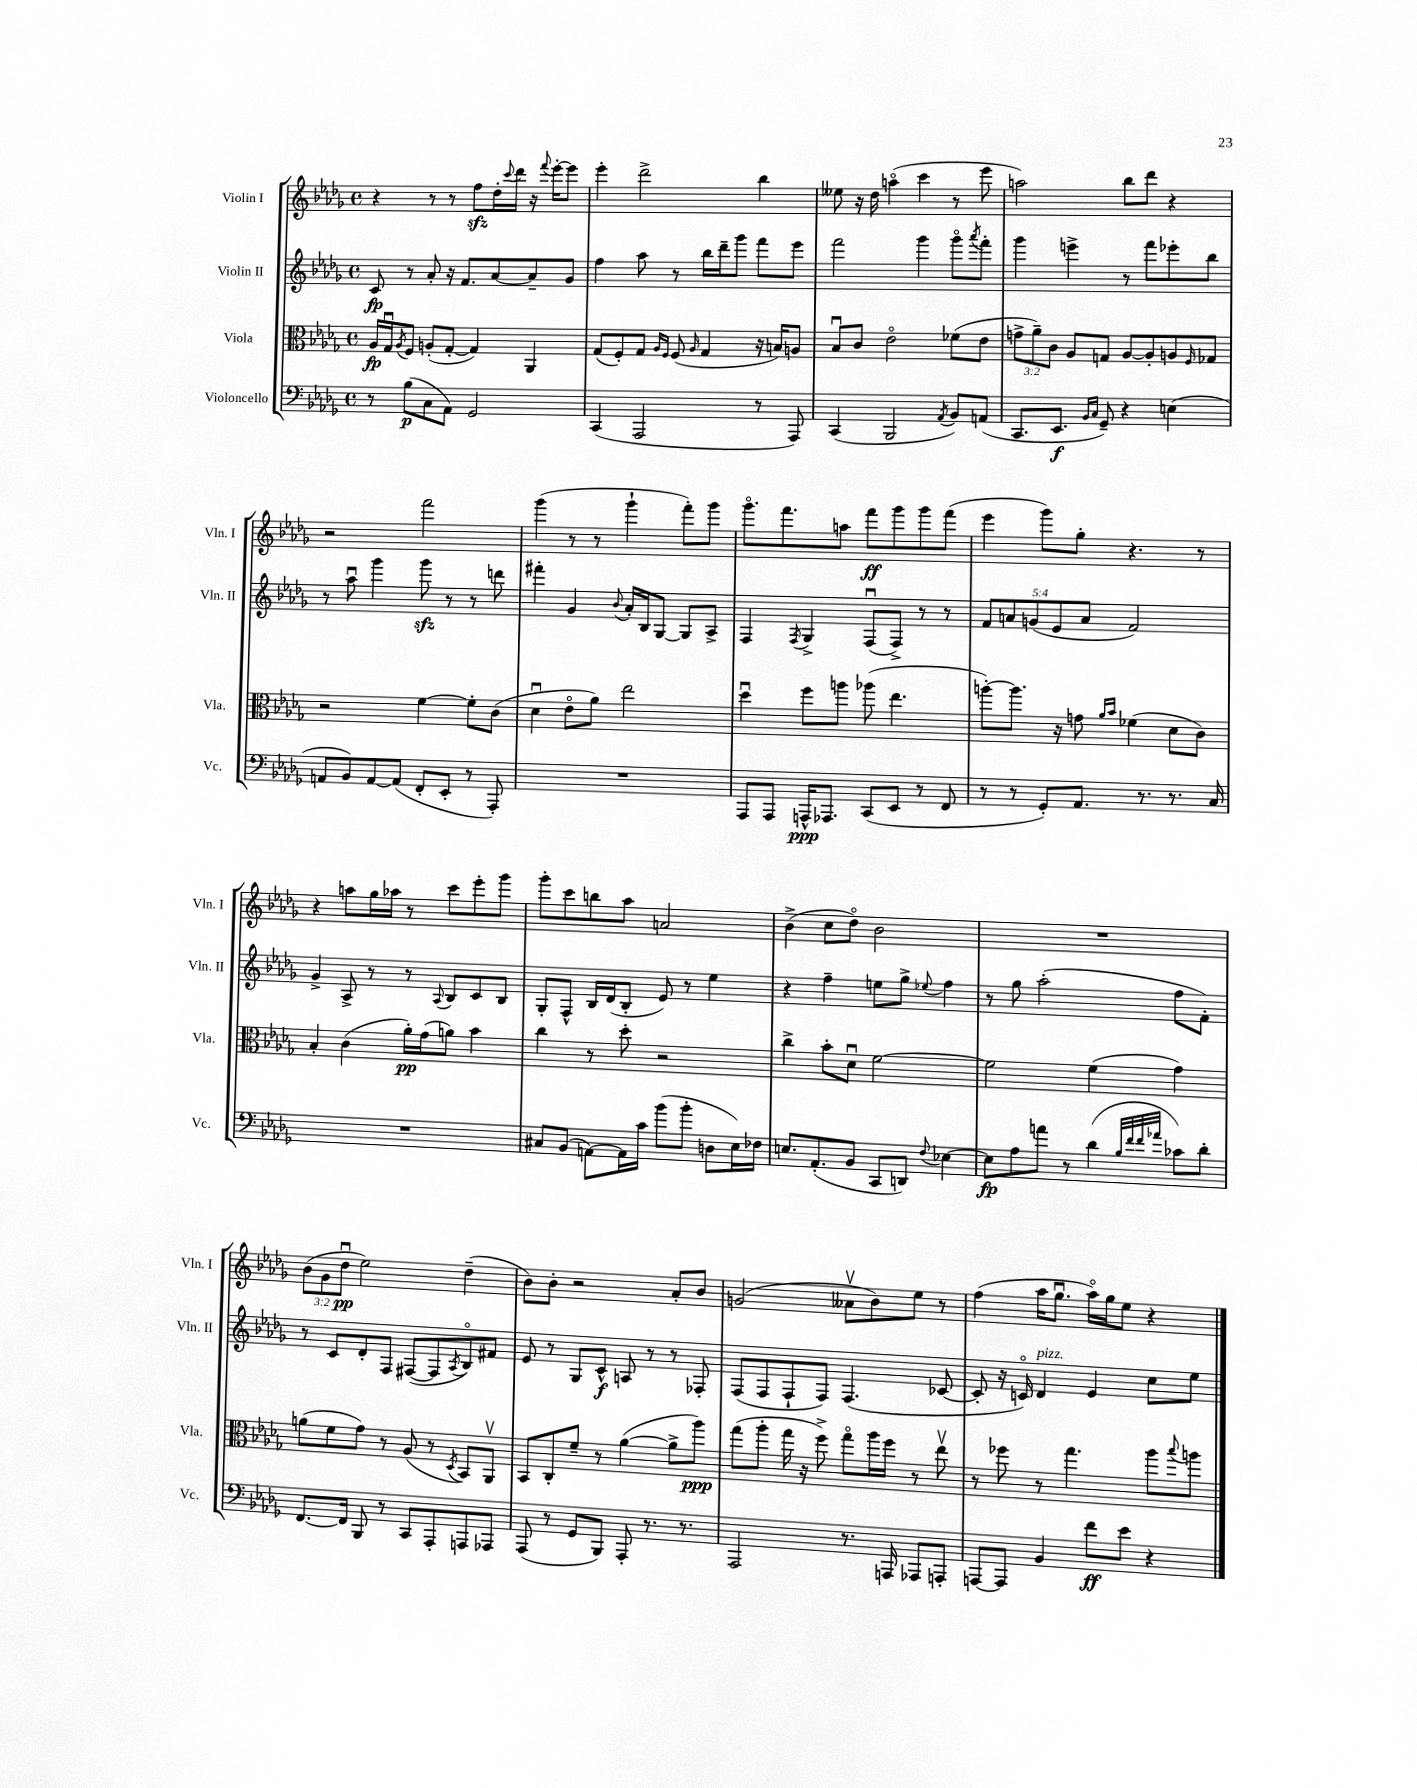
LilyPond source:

<<
\new StaffGroup <<
\new Staff = "s0" \with { instrumentName = "Violin I" shortInstrumentName = "Vln. I" } {
    \clef treble \key des \major \defaultTimeSignature \time 4/4 \override Staff.TupletNumber.text = #tuplet-number::calc-fraction-text
    r4 r8 r8 f''8\sfz des''16-. \appoggiatura { c'''8 } des'''16 r16 \appoggiatura { f'''8 } ees'''16~-. ees'''8 |
    ees'''4-. des'''2-> bes''4 |
    eeses''8 r16 des''16 a''4\flageolet( c'''4 r8 ees'''8 |
    a''2) bes''8 des'''8 r4 |
    r2 f'''2 |
    ges'''4( r8 r8 ges'''4-! f'''8-.) ges'''8 |
    ges'''8.\flageolet f'''8. a''8 f'''8\ff ges'''8 ges'''8 f'''8( |
    ees'''4 ges'''8) ges''8-. r4. r8 |
    r4 a''8 ges''16 aes''16 r8 c'''8 ees'''8-. ges'''8 |
    ges'''8-. c'''8 b''8 aes''8 a'2 |
    bes'4->( c''8 des''8\flageolet) bes'2 |
    R1 |
    \tuplet 3/2 { bes'8( ges'8 des''8\downbow\pp } ees''2) des''4--( |
    bes'8) bes'8-. r2 aes'8-. bes'8 |
    g'2( aeses'8\upbow bes'8) ees''8 r8 |
    f''4( aes''16 ges''8.\downbow aes''16\flageolet) ges''16 ees''8 r4 \bar "|." |
}
\new Staff = "s1" \with { instrumentName = "Violin II" shortInstrumentName = "Vln. II" } {
    \clef treble \key des \major \defaultTimeSignature \time 4/4 \override Staff.TupletNumber.text = #tuplet-number::calc-fraction-text
    c'8\fp r8 aes'8-. r16 f'8. aes'8~ aes'8-- ges'8 |
    f''4 aes''8 r8 bes''16 des'''16-- ges'''8 f'''8 ees'''8 |
    f'''2 ges'''4 ges'''8\flageolet \acciaccatura { aes'''8 } f'''8-. |
    ges'''4 e'''4-> r8 f'''8 ees'''8-. bes''8 |
    r8 aes''8\downbow ges'''4 ges'''8\sfz r8 r8 d'''8 |
    fis'''4-. ges'4 \appoggiatura { bes'8 } aes'16-. bes16 ges8~ ges8 aes8-> |
    f4 \acciaccatura { f8 } ges4-> f8\downbow( f8->) r8 r8 |
    \tuplet 5/4 { f'8 a'8 g'8( ees'8 a'8 } f'2) |
    ges'4-> aes8-> r8 r8 \appoggiatura { aes8 } bes8 c'8 bes8 |
    ges8-. f8-^ bes16 des'16( bes8-. ees'8) r8 ees''4 |
    r4 f''4-- e''8 ges''8-> \appoggiatura { ees''8 } f''4 |
    r8 ges''8 aes''2-.( f''8 f'8-.) |
    r8 c'8 des'8-. f8 fis8~( fis8 \acciaccatura { aes8 } bes8\flageolet) fis'8 |
    ees'8 r8 ges8 c'8-^\f a8 r8 r8 fes8-. |
    f8( f8 f8-! f8) f4.( ces'8~ |
    ces'8-. r16 c'16\flageolet) des'4^\markup { \italic "pizz." } ees'4 c''8 ees''8 \bar "|." |
}
\new Staff = "s2" \with { instrumentName = "Viola" shortInstrumentName = "Vla." } {
    \clef alto \key des \major \defaultTimeSignature \time 4/4 \override Staff.TupletNumber.text = #tuplet-number::calc-fraction-text
    aes16\fp ges16\downbow \acciaccatura { aes8 } f8 a8-.( ges8~-. ges4) aes,4 |
    ges8( f8-.) ges8 \grace { aes16 f16 } f8( \grace { aes16 } ges4 r16 b16) a8 |
    bes8\downbow c'8 ees'2\flageolet fes'8( ees'8 |
    \tuplet 3/2 { g'8-> aes'8--) c'8 } aes8 g8 aes8~ aes8-. a8 \grace { f16 } ges8 |
    r2 f'4~ f'8-. c'8( |
    des'4\downbow ees'8\flageolet aes'8) ees''2 |
    des''4\downbow f''8 a''8 aes''8( ees''4. |
    a''8~-.) a''8. r16 g'8 \grace { aes'16 bes'16 } fes'4( des'8 c'8) |
    bes4-. c'4( aes'16-.\pp) ges'16( a'8) bes'4 |
    c''4 r8 des''8-. r2 |
    c''4-> bes'8-. des'8\downbow f'2~ |
    f'2 f'4( ges'4) |
    a'8( f'8 ges'8) r8 aes8( r8 \acciaccatura { des8 } bes,8) aes,8\upbow |
    bes,8 c8-. f'8-- r8 aes'4~( aes'8-> aes''8\ppp) |
    ges''8( aes''8-. ges''16 r16 f''8->) ges''8\flageolet aes''16 f''16 r8 ees''8\upbow |
    r8 fes''8 r8 ges''4. aes''8 \appoggiatura { bes''8 } a''8 \bar "|." |
}
\new Staff = "s3" \with { instrumentName = "Violoncello" shortInstrumentName = "Vc." } {
    \clef bass \key des \major \defaultTimeSignature \time 4/4
    r8 bes8\p( c8 aes,8) ges,2 |
    c,4( aes,,2 r8 aes,,8) |
    c,4( bes,,2 \acciaccatura { aes,8 } bes,8) a,8( |
    c,8. ees,8.\f \grace { bes,16 c16 } ges,8--) r4 e4( |
    a,8 bes,8) a,8~ a,8( f,8-. ees,8-. r8 aes,,8-.) |
    R1 |
    aes,,8 aes,,8 a,,16-^\ppp aes,,8. c,8( ees,8 r8 f,8 |
    r8 r8 ges,8-.) aes,8. r8. r8. c16 |
    R1 |
    cis8 bes,8( a,8~) a,16 c'16 bes'8( bes'8-. d8 ees16) fes16 |
    e8. aes,8.-.( bes,8 c,8 d,8) \appoggiatura { f8 } ees4~ |
    ees8\fp aes8 a'8 r8 des'4( \grace { bes32 f'32 f'32 aes'32 } ces'8) des'8-. |
    f,8.~ f,16 bes,,8 r8 c,8 aes,,8-. a,,8 aes,,8 |
    aes,,8( r8 ges,8 bes,,8) aes,,8-. r8. r8. |
    aes,,2 r8. a,,16 aes,,8 a,,8-. |
    a,,8~ a,,8 bes,4 f'8\ff ees'8 r4 \bar "|." |
}
>>
>>
\layout { \context { \Score \remove "Bar_number_engraver" } }
